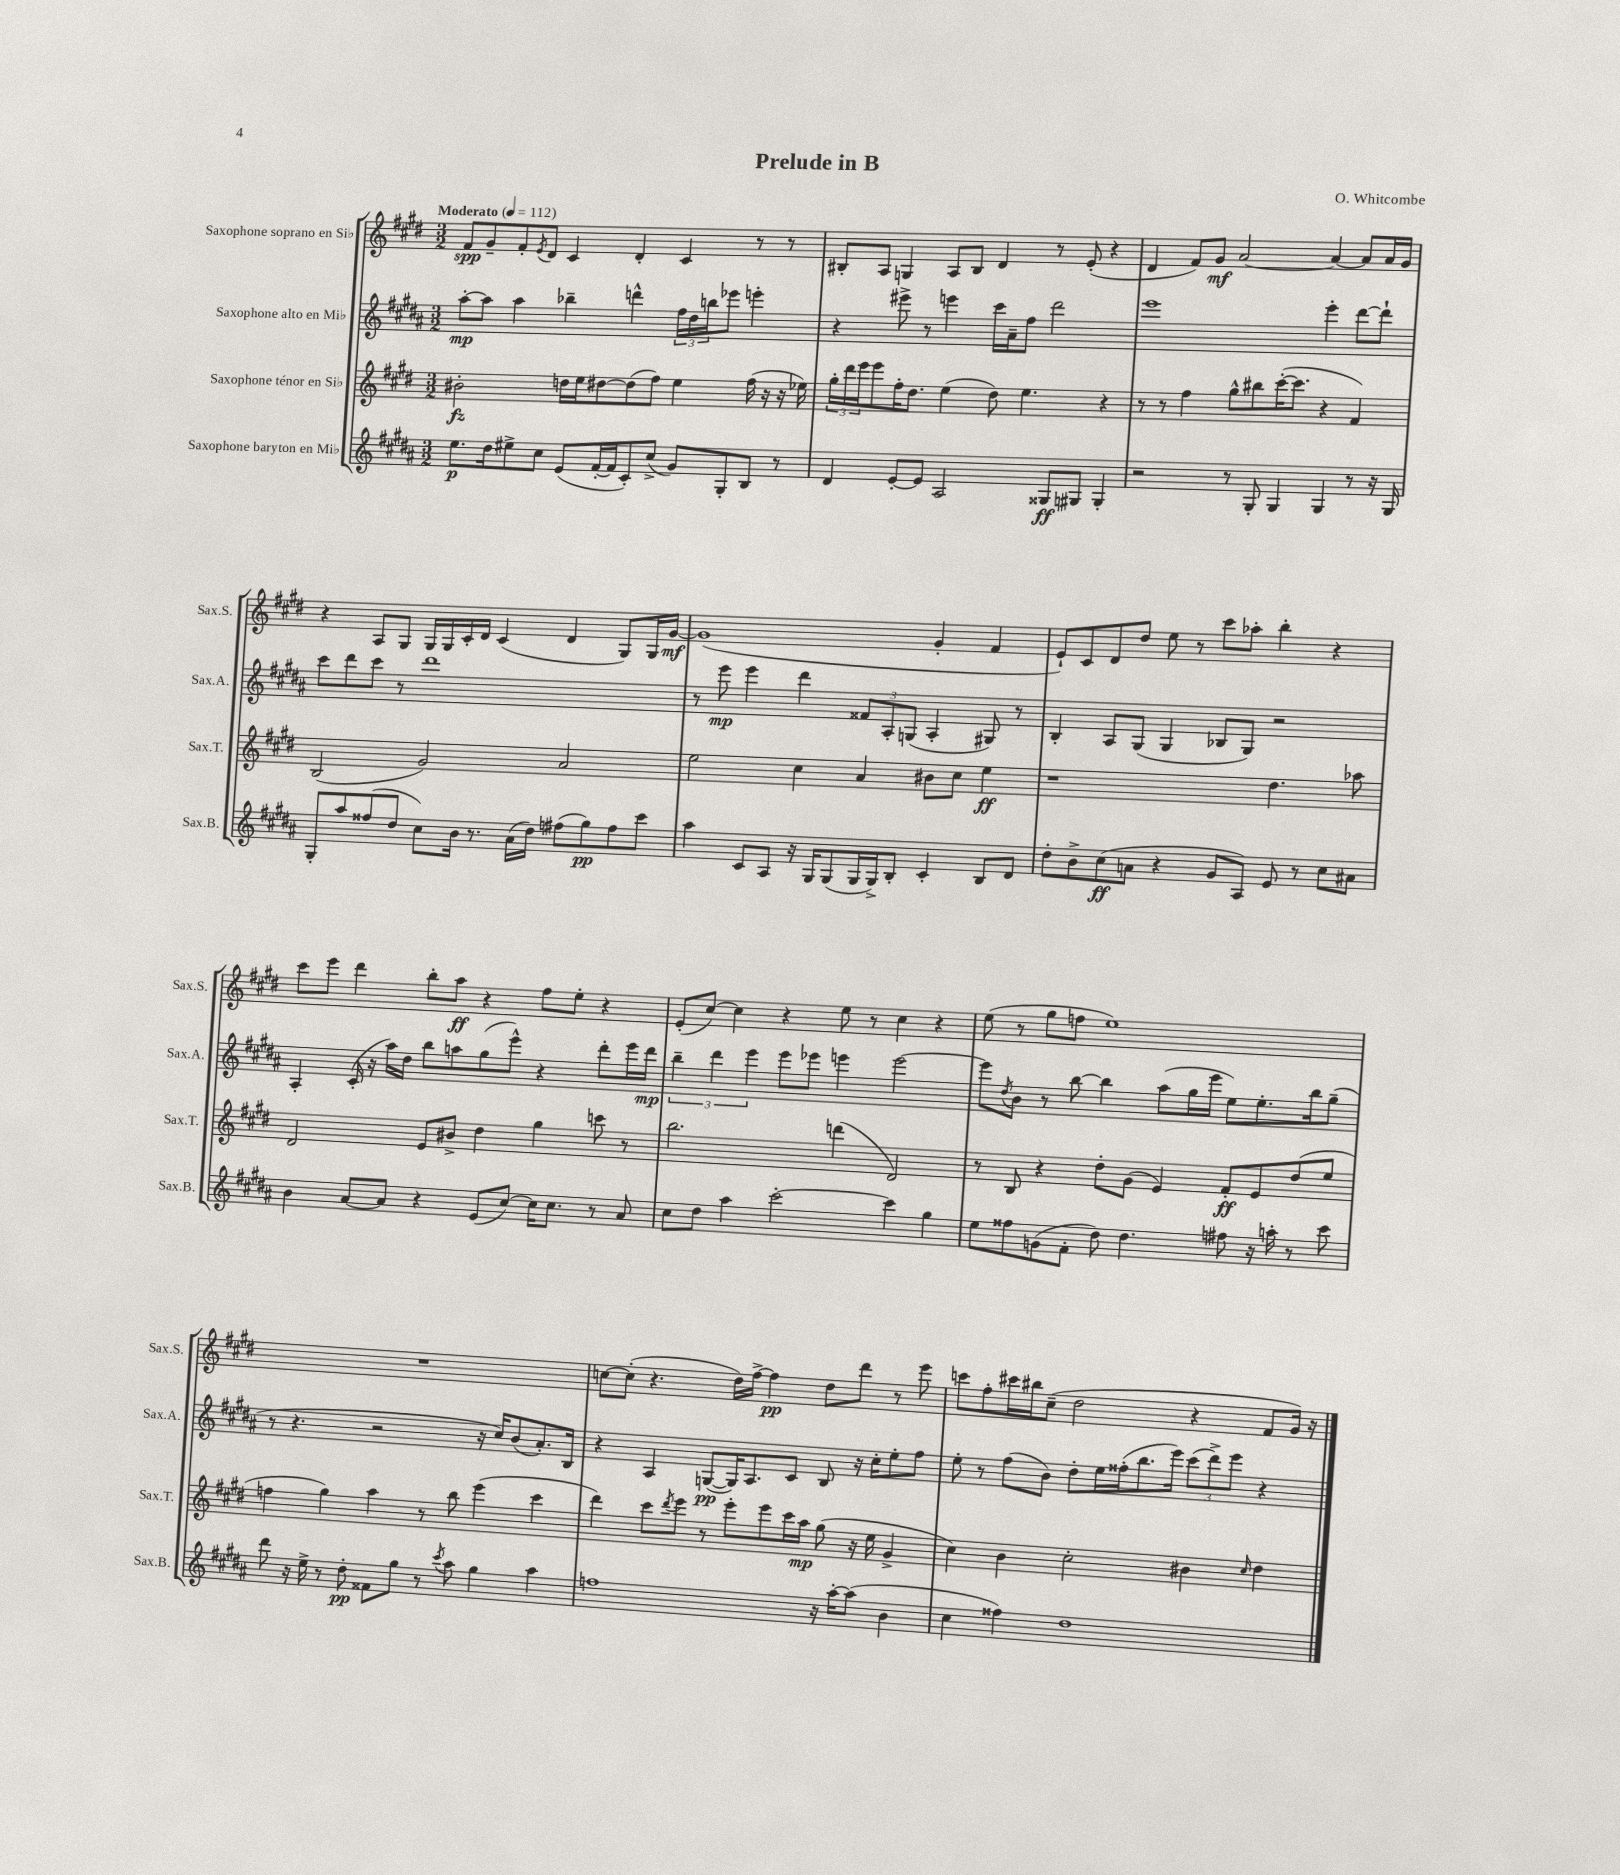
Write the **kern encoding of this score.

**kern	**dynam	**kern	**dynam	**kern	**dynam	**kern	**dynam
*part4	*part4	*part3	*part3	*part2	*part2	*part1	*part1
*staff4	*staff4	*staff3	*staff3	*staff2	*staff2	*staff1	*staff1
*I"Saxophone baryton en Mi♭	*	*I"Saxophone ténor en Si♭	*	*I"Saxophone alto en Mi♭	*	*I"Saxophone soprano en Si♭	*
*I'Sax.B.	*	*I'Sax.T.	*	*I'Sax.A.	*	*I'Sax.S.	*
*clefG2	*	*clefG2	*	*clefG2	*	*clefG2	*
*k[f#c#g#d#a#]	*	*k[f#c#g#d#]	*	*k[f#c#g#d#a#]	*	*k[f#c#g#d#]	*
*M3/2	*	*M3/2	*	*M3/2	*	*M3/2	*
*MM112	*	*MM112	*	*MM112	*	*MM112	*
=1	=1	=1	=1	=1	=1	=1	=1
!	!	!	!	!	!	!LO:TX:a:B:t=Moderato	!
8.ee\L	p	2b#X'\	fz	[8aa#'\L	mp	8f#/L	spp
.	.	.	.	8aa#\J]	.	8g#~/	.
16dd#\k	.	.	.	.	.	.	.
8ee#X^\	.	.	.	4aa#\	.	8f#'/	.
.	.	.	.	.	.	8qe/	.
8cc#\J	.	.	.	.	.	8d#/J	.
(8e/L	.	16ddn\LL	.	4bb-X~\	.	4c#/	.
.	.	16ee\J	.	.	.	.	.
[16f#'/L	.	[8dd#X\	.	.	.	.	.
16f#/J]	.	.	.	.	.	.	.
8c#'/)	.	(8dd#\]	.	4dddn^^\	.	4d#'/	.
(8cc#^/J	.	8ff#\J)	.	.	.	.	.
8g#/L)	.	4ee\	.	24ff#\LL	.	4c#/	.
.	.	.	.	24dd#\	.	.	.
.	.	.	.	24bbn\J	.	.	.
8G#'/	.	.	.	8eee-X\J	.	.	.
8B/J	.	(16ff#\	.	4eeen'\	.	8r	.
.	.	16r	.	.	.	.	.
8r	.	16r	.	.	.	8r	.
.	.	16ee-X\)	.	.	.	.	.
=2	=2	=2	=2	=2	=2	=2	=2
4d#/	.	24gg#'\LL	.	4r	.	8B#X'/L	.
.	.	24ddd#\	.	.	.	.	.
.	.	24eee\J	.	.	.	.	.
.	.	8eee\	.	.	.	8A/J	.
[8e'/L	.	16ff#'\K	.	8eee#X^\	.	4Gn/	.
.	.	8.dd#\J	.	.	.	.	.
8e/J]	.	.	.	8r	.	.	.
2A#/	.	(4ee\	.	4eeen\	.	8A/L	.
.	.	.	.	.	.	8B#/J	.
.	.	8dd#\)	.	16ccc#\LL	.	4d#/	.
.	.	.	.	16a#~\J	.	.	.
.	.	4.ee\	.	8ff#\J	.	.	.
8G##X/L	ff	.	.	2ddd#\	.	8r	.
8G#X/J	.	.	.	.	.	(8e'/	.
4G#'/	.	4r	.	.	.	4r	.
=3	=3	=3	=3	=3	=3	=3	=3
2r	.	8r	.	1eee	.	4d#/	.
.	.	8r	.	.	.	.	.
.	.	4ff#\	.	.	.	8f#/L)	.
.	.	.	.	.	.	8g#/J	mf
8r	.	8gg#^^\L	.	.	.	[2a/	.
8G#'/	.	8bb#X\	.	.	.	.	.
4G#/	.	([16ccc#'\K	.	.	.	.	.
.	.	8.ccc#\J]	.	.	.	.	.
4G#/	.	4r	.	4eee'\	.	4a/_	.
8r	.	4f#/)	.	[8ddd#\L	.	8a/L]	.
16r	.	.	.	8ddd#`\J]	.	16a/L	.
16G#/	.	.	.	.	.	16g#/JJ	.
!!LO:LB:g=z
=4	=4	=4	=4	=4	=4	=4	=4
8G#'/L	.	(2B/	.	8ccc#\L	.	4r	.
8aa#/	.	.	.	8ddd#\	.	.	.
(8ff##X/	.	.	.	8ccc#\J	.	8A/L	.
8dd#/J	.	.	.	8r	.	8G#/J	.
8cc#\L)	.	2g#/)	.	1ddd#	.	16G#/LL	.
.	.	.	.	.	.	16G#/	.
16b\Jk	.	.	.	.	.	16c#'/	.
8.r	.	.	.	.	.	16d#/JJ	.
.	.	.	.	.	.	(4c#/	.
(16a#\LL	.	.	.	.	.	.	.
16dd#\JJ)	.	.	.	.	.	.	.
(8ff#X\L	.	2a/	.	.	.	4d#/	.
8gg#\)	pp	.	.	.	.	.	.
8ff#\	.	.	.	.	.	8G#/L)	.
8ccc#\J	.	.	.	.	.	16G#/L	.
.	.	.	.	.	.	[16g#/JJ	mf
=5	=5	=5	=5	=5	=5	=5	=5
4aa#\	.	2ee\	.	8r	.	(1g#]	.
.	.	.	.	8eee\	mp	.	.
8c#/L	.	.	.	4eee\	.	.	.
8A#/J	.	.	.	.	.	.	.
16r	.	4cc#\	.	4ddd#\	.	.	.
16G#/KL	.	.	.	.	.	.	.
(8G#/	.	.	.	.	.	.	.
16G#/L	.	4a/	.	12f##X/L	.	.	.
16G#^/J)	.	.	.	.	.	.	.
.	.	.	.	12A#'/	.	.	.
8B'/J	.	.	.	.	.	.	.
.	.	.	.	(12Gn/J	.	.	.
4c#'/	.	8b#X\L	.	4A#'/	.	4g#'/	.
.	.	8cc#\J	.	.	.	.	.
8B/L	.	4ee\	ff	8G#X/)	.	4f#/	.
8d#/J	.	.	.	8r	.	.	.
=6	=6	=6	=6	=6	=6	=6	=6
8dd#'\L	.	1r	.	4B'/	.	8e`/L)	.
8b^\	.	.	.	.	.	8c#/	.
(8cc#\	ff	.	.	8A#/L	.	8d#/	.
8an\J	.	.	.	(8G#/J	.	8dd#/J	.
4r	.	.	.	4G#/	.	8ee\	.
.	.	.	.	.	.	8r	.
8g#/L	.	.	.	8B-X/L	.	8ccc#\L	.
8A#/J)	.	.	.	8G#/J)	.	8aa-X'\J	.
8e/	.	4.dd#\	.	2r	.	4bb'\	.
8r	.	.	.	.	.	.	.
8cc#\L	.	.	.	.	.	4r	.
8a#X\J	.	8aa-X\	.	.	.	.	.
!!LO:LB:g=z
=7	=7	=7	=7	=7	=7	=7	=7
4b\	.	2d#/	.	4A#'/	.	8ccc#\L	.
.	.	.	.	.	.	8eee\J	.
[8a#/L	.	.	.	(16c#'/	.	4ddd#\	.
.	.	.	.	16r	.	.	.
8a#/J]	.	.	.	16aa#\LL)	.	.	.
.	.	.	.	16dd#\JJ	.	.	.
4r	.	8e/L	.	8bb\L	.	8bb'\L	.
.	.	8b#X^/J	.	8aan\	.	8aa\J	ff
(8e/L	.	4dd#\	.	(8gg#\	.	4r	.
[8cc#/J)	.	.	.	8eee^^\J)	.	.	.
16cc#\KL]	.	4gg#\	.	4r	.	8ff#\L	.
8.cc#\J	.	.	.	.	.	.	.
.	.	.	.	.	.	8ee'\J	.
8r	.	8cccn\	.	8ddd#'\L	.	4r	.
8a#/	.	8r	.	16eee\L	.	.	.
.	.	.	.	16ddd#\JJ	mp	.	.
=8	=8	=8	=8	=8	=8	=8	=8
8cc#\L	.	2.bb\	.	6bb~\	.	(8e'/L	.
8dd#\J	.	.	.	.	.	[8cc#/J)	.
.	.	.	.	6ddd#\	.	.	.
4aa#\	.	.	.	.	.	4cc#\]	.
.	.	.	.	6eee\	.	.	.
[2ccc#'\	.	.	.	8eee\L	.	4r	.
.	.	.	.	8eee-X\J	.	.	.
.	.	(4dddn\	.	4eeen\	.	8ee\	.
.	.	.	.	.	.	8r	.
4ccc#\]	.	2d#/)	.	[2eee\	.	4cc#\	.
4gg#\	.	.	.	.	.	4r	.
=9	=9	=9	=9	=9	=9	=9	=9
8ee\L	.	8r	.	8eee\L]	.	(8ee\	.
.	.	.	.	8qdd#/	.	.	.
8ff##X\	.	8B/	.	8b\J	.	8r	.
(8gn\	.	4r	.	8r	.	8gg#\L	.
8f#'\J	.	.	.	[8bb\	.	8ffn\J	.
8dd#\)	.	8dd#'\L	.	4bb\]	.	1ee)	.
4.dd#\	.	(8g#\J	.	.	.	.	.
.	.	4e/)	.	(8aa#\L	.	.	.
.	.	.	.	16gg#\L	.	.	.
.	.	.	.	16eee\JJ	.	.	.
8ff#X\	.	8f#'/L	ff	8ee\L)	.	.	.
16r	.	8e/	.	8.ee'\	.	.	.
16aan'\	.	.	.	.	.	.	.
8r	.	(8dd#/	.	.	.	.	.
.	.	.	.	16bb\k	.	.	.
8ccc#\	.	8ee/J	.	(8gg#~\J	.	.	.
!!LO:LB:g=z
=10	=10	=10	=10	=10	=10	=10	=10
8ddd#\	.	4ffn\	.	8r	.	1.r	.
16r	.	.	.	4.r	.	.	.
16ee^\	.	.	.	.	.	.	.
8r	.	4gg#\)	.	.	.	.	.
8dd#'\	pp	.	.	.	.	.	.
8f##X\L	.	4aa\	.	2r	.	.	.
8gg#\J	.	.	.	.	.	.	.
8r	.	8r	.	.	.	.	.
8qccc#/	.	.	.	.	.	.	.
8aa#\	.	8bb\	.	.	.	.	.
4gg#\	.	(4eee\	.	16r	.	.	.
.	.	.	.	16cc#/KL)	.	.	.
.	.	.	.	(8b/	.	.	.
4aa#\	.	4ccc#\	.	8.a#'/)	.	.	.
.	.	.	.	16B/Jk	.	.	.
=11	=11	=11	=11	=11	=11	=11	=11
1ffn	.	4ddd#\)	.	4r	.	[8ccn\L	.
.	.	.	.	.	.	(8cc'\J]	.
.	.	8ccc#\L	.	4A#/	.	4.r	.
.	.	8qddd#/	.	.	.	.	.
.	.	8eee\J	.	.	.	.	.
.	.	8r	.	([8Gn/L	pp	.	.
.	.	8eee'\L	.	16G/K])	.	16dd#\LL)	.
.	.	.	.	8.A#/	.	[16ff#^\JJ	.
.	.	8eee\	.	.	.	4ff#\]	pp
.	.	16ccc#\L	.	8c#/J	.	.	.
.	.	16aa\JJ	mp	.	.	.	.
16r	.	(8gg#\	.	8B/	.	8dd#\L	.
[16aa#'\KL	.	.	.	.	.	.	.
(8aa#\J]	.	16r	.	16r	.	8ddd#\J	.
.	.	16ee\	.	16cc#'\KL	.	.	.
4b\	.	4g#^/	.	8ee'\	.	8r	.
.	.	.	.	8ff#\J	.	8eee\	.
=12	=12	=12	=12	=12	=12	=12	=12
4cc#\	.	4cc#\)	.	8ee'\	.	8cccn\L	.
.	.	.	.	8r	.	8ff#'\	.
4ff##X\)	.	4b\	.	(8ff#\L	.	16ccc#X\L	.
.	.	.	.	.	.	16bb#X\J	.
.	.	.	.	8b\J)	.	(8cc#~\J	.
1dd#	.	2cc#'\	.	8dd#'\L	.	2dd#\	.
.	.	.	.	16ee\L	.	.	.
.	.	.	.	(16ff##X'\J	.	.	.
.	.	.	.	8.bb\	.	.	.
.	.	.	.	16eee\Jk)	.	.	.
.	.	4b#X\	.	(12ccc#\L	.	4r	.
.	.	.	.	12ddd#^\)	.	.	.
.	.	.	.	12eee\J	.	.	.
.	.	16qqcc#/	.	.	.	.	.
.	.	4dd#\	.	4r	.	8f#/L	.
.	.	.	.	.	.	16g#/Jk)	.
.	.	.	.	.	.	16r	.
==	==	==	==	==	==	==	==
*-	*-	*-	*-	*-	*-	*-	*-
